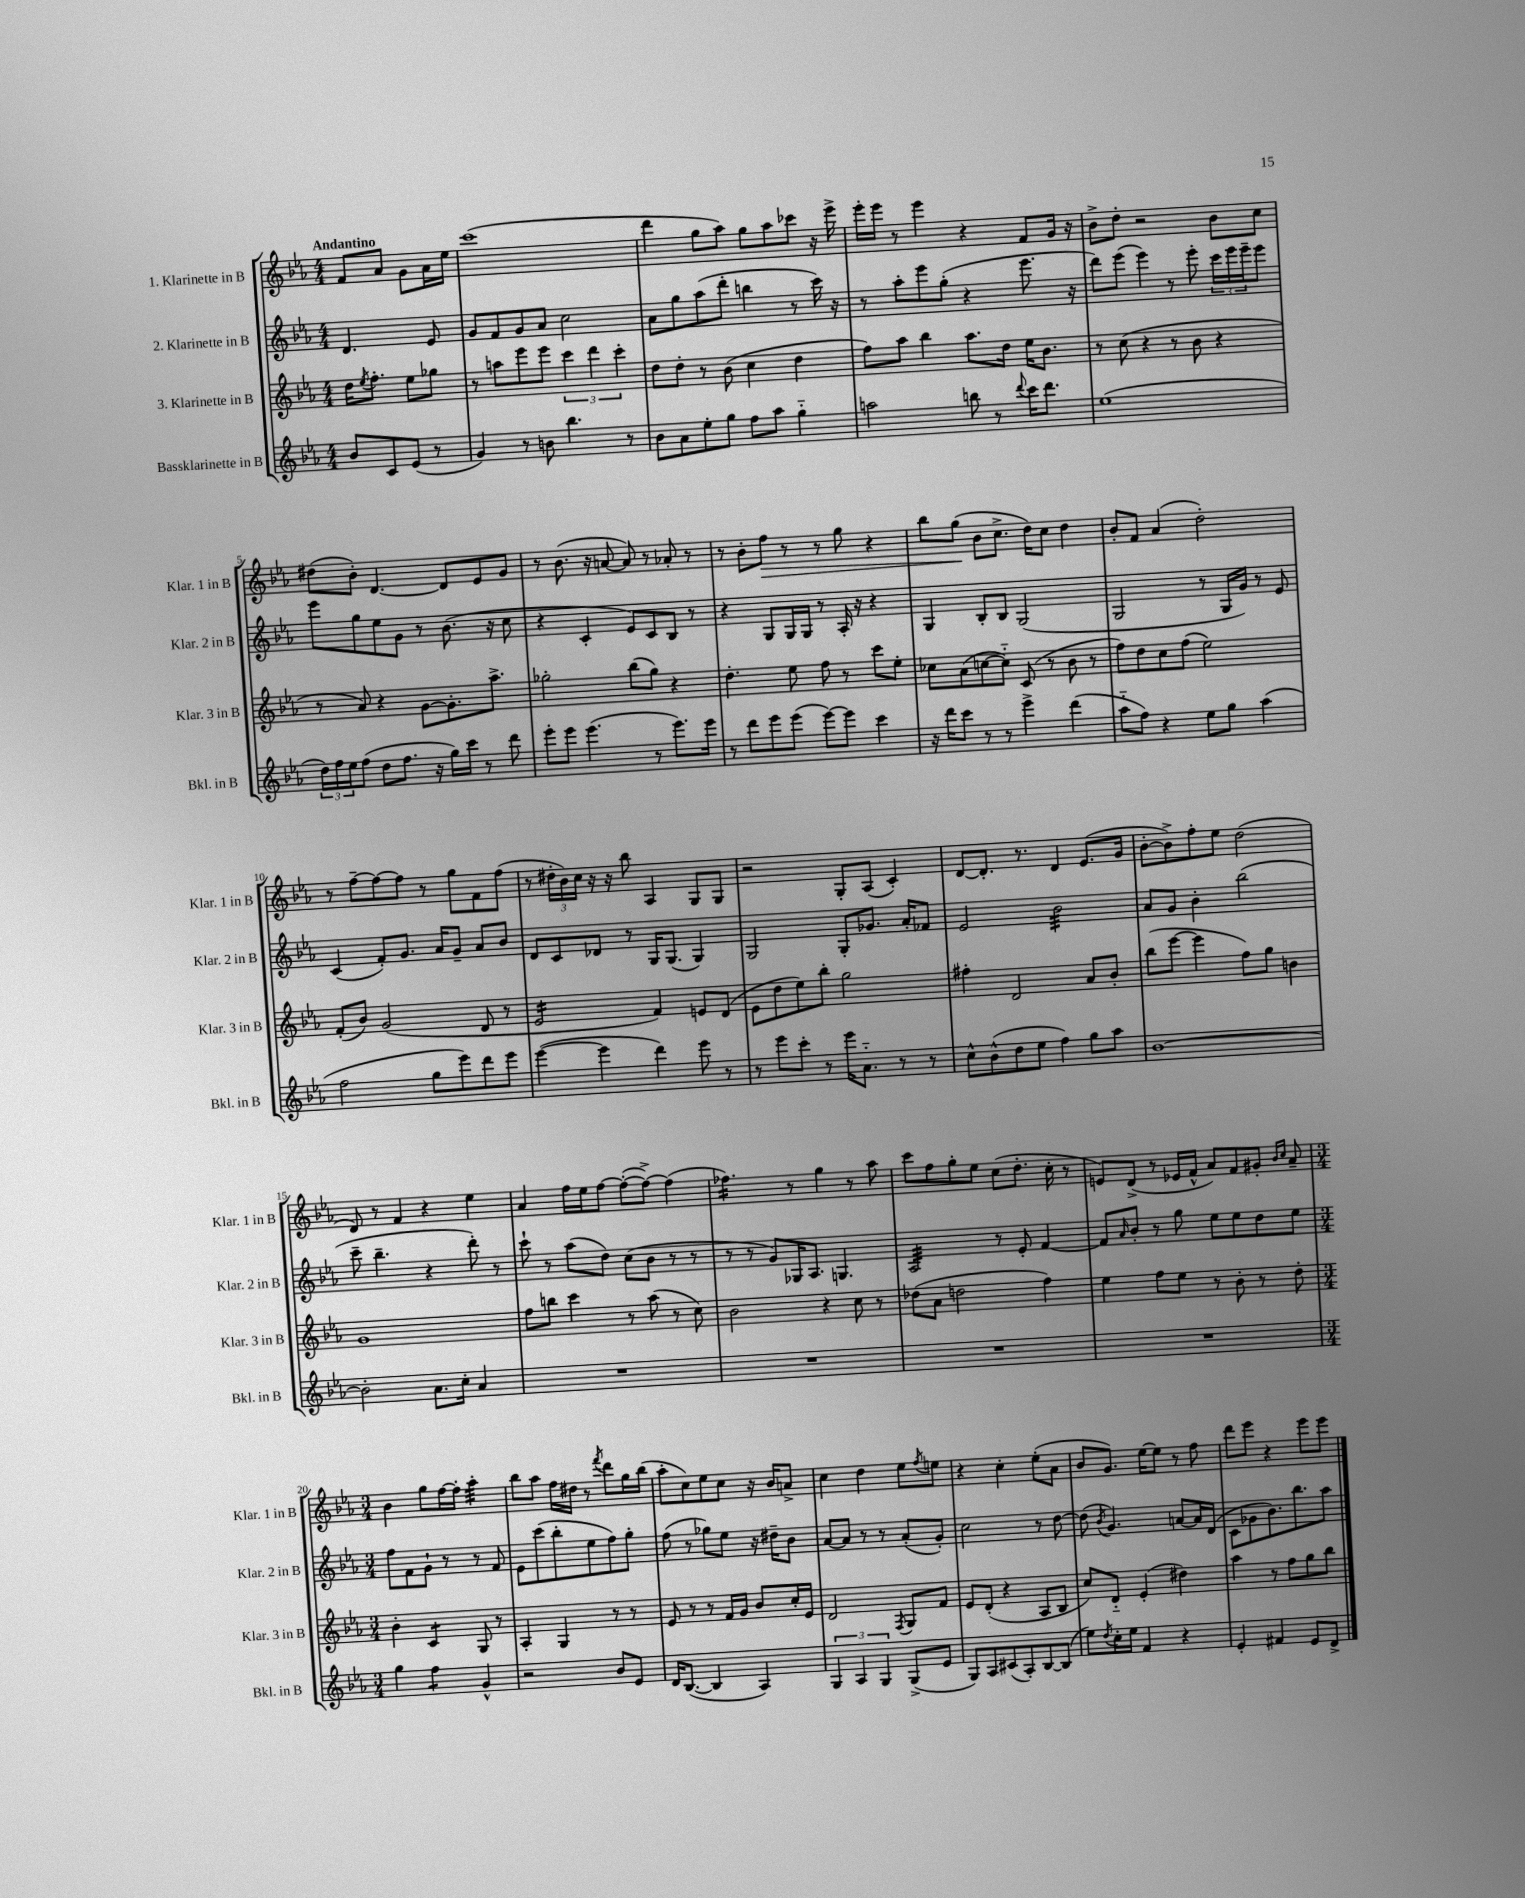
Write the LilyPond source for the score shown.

<<
\new StaffGroup <<
\new Staff = "s0" \with { instrumentName = "1. Klarinette in B" shortInstrumentName = "Klar. 1 in B" } {
    \clef treble \key ees \major \numericTimeSignature \time 4/4 \partial 2 \tempo "Andantino"
    f'8 aes'8 g'8 aes'16 ees''16 |
    c'''1( |
    d'''4 g''8 aes''8) g''8 aes''8 ces'''8 r16 ees'''16-> |
    ees'''16-. ees'''16 r8 ees'''4 r4 f'8 g'16 r16 |
    bes'8-> d''8-. r2 bes'8 c''8 |
    dis''8( bes'8-.) d'4.~ d'8 ees'8 g'8 |
    r8 bes'8.( r16 a'8~ a'8) r8 aes'8-. r8 |
    r8 bes'8-. f''8\> r8 r8 g''8 r4 |
    bes''8 g''8\!( bes'8 c''8.-> d''16) c''8 d''4 |
    bes'8-. f'8 aes'4( d''2-.) |
    r8 f''8~-- f''8~ f''8 r8 g''8 f'8 f''8( |
    r8 \tuplet 3/2 { dis''16-. bes'16) c''16 } r16 r16 bes''8 aes4 g8 g8 |
    r2 g8-. aes8( c'4-.) |
    d'8~ d'8.-. r8. d'4 ees'8.( g'16 |
    bes'8~-. bes'8->) f''8-. ees''8 d''2( |
    d'8) r8 f'4 r4 ees''4 |
    aes'4 f''16 ees''16 f''8~ f''8~-.( f''8~->) f''4( |
    fes''4.:16) r8 g''4 r8 aes''8 |
    c'''8 f''8 g''8-. ees''8 c''8( d''8.-. c''16-. r8 |
    e'8) d'8->( r8 ees'16 f'16-^ aes'8) f'8 gis'8-. \grace { bes'16 c''16 } aes'8-- |
    \numericTimeSignature \time 3/4 bes'4 g''8 f''16~ f''16-. aes''4:32-. |
    bes''8 aes''8 f''16 dis''16 r8 \acciaccatura { f'''8 } d'''8 g''16 bes''16( |
    aes''8-. c''8) ees''8 c''8 r16 bes'16 a'8-> |
    c''4 d''4 ees''8 \acciaccatura { f''8 } e''8 |
    r4 c''4-. ees''8-.( aes'8 |
    bes'8 g'8.) ees''16~ ees''8 r8 f''8 |
    d'''8 ees'''8 r4 ees'''8 ees'''8 \bar "|." |
}
\new Staff = "s1" \with { instrumentName = "2. Klarinette in B" shortInstrumentName = "Klar. 2 in B" } {
    \clef treble \key ees \major \numericTimeSignature \time 4/4 \partial 2
    d'4. ees'8 |
    g'8 f'8 g'8 aes'8 c''2 |
    aes'8 g''8 aes''8( d'''8-. b''4 r8 c'''16) r16 |
    r8 aes''8-. ees'''8 g''8-.( r4 ees'''8. r16 |
    d'''8) ees'''8( ees'''4) r8 ees'''8-. \tuplet 3/2 { c'''16 ees'''16 ees'''16-- } ees'''8 |
    ees'''8 g''8 ees''8 g'8 r8 bes'8.( r16 c''8 |
    r4 c'4-. ees'8) c'8 bes8 r8 |
    r4 g8 g16 g16 r8 aes16-. r16 r4 |
    g4 bes8-. bes8 g2( |
    g2 r8 g16 g'16) r8 ees'8 |
    c'4( f'8-.) g'8. aes'16 g'8-- aes'8 bes'8 |
    d'8 c'8 des'8 r8 g16 g8.( g4) |
    g2 g8-. ges'8. aes'16-. fes'8 |
    ees'2 bes'2:32 |
    aes'8 g'8 bes'4-. bes''2( |
    c'''8-- bes''4.-- r4 d'''8-.) r8 |
    c'''8-! r8 aes''8( d''8) c''8( bes'8 r8 r8 |
    r8 r8 g'8) ges16 aes8. g4. |
    aes2:32 r8 ees'8-. f'4~ |
    f'8 \grace { aes'16 } bes'8-. r8 g''8 ees''8 ees''8 d''8 ees''8 |
    \numericTimeSignature \time 3/4 f''8 f'8 g'8-! r8 r8 f'8 |
    ees'8 c'''8( bes''8-. ees''8 f''8) g''8-. |
    f''8( r8 ges''8) ees''8 r16 dis''16-- bes'8 |
    aes'8~ aes'8 r8 r8 aes'8-.( g'8-.) |
    c''2 r8 d''8~ |
    d''8( \acciaccatura { bes'8 } g'4.) a'8~ a'16 d'16( |
    c'8 ges'8 bes'8.) bes''8. aes''8 \bar "|." |
}
\new Staff = "s2" \with { instrumentName = "3. Klarinette in B" shortInstrumentName = "Klar. 3 in B" } {
    \clef treble \key ees \major \numericTimeSignature \time 4/4 \partial 2
    d''16 \acciaccatura { ees''8 } f''8.-. ees''8 ges''8 |
    r8 a''8 ees'''8 ees'''8 \tuplet 3/2 { c'''4 d'''4 c'''4-. } |
    d''8 d''8-. r8 bes'8( c''4 d''4 |
    f''8) aes''8 bes''4 aes''8. d''16 ees''16 bes'8. |
    r8 c''8( r4 r8 bes'8 r4 |
    r8 aes'8) r4 g'8~ g'8.-. aes''8.-> |
    ges''2-. bes''8( ges''8) r4 |
    d''4.-. ees''8 f''8 r8 c'''8 ees''8-. |
    ces''8 aes'8( c''8~ c''8-_) c'8( r8 bes'8 r8 |
    f''8) d''8 c''8 f''8( ees''2) |
    f'8-.( bes'8) g'2( d'8 r8 |
    ees'2:16 f'4) e'8 d'8( |
    ees'8 d''8 ees''8) bes''8-. g''2 |
    fis''4-. d'2 aes'8 bes'8-. |
    bes''8( ees'''8~ ees'''4 f''8) g''8 b'4 |
    g'1 |
    f''8 b''8 c'''4 r8 aes''8( r8 c''8) |
    bes'2 r4 c''8 r8 |
    des''8( aes'8 d''2 f''4) |
    ees''4 f''8 ees''8 r8 bes'8-. r8 d''8-. |
    \numericTimeSignature \time 3/4 bes'4-. c'4:8 g8 r8 |
    aes4-. g4 r8 r8 |
    ees'8 r8 r8 f'16 g'16 bes'8 c''16-. ees'16 |
    d'2 \acciaccatura { f8 } g8 f'8 |
    ees'8 d'8-.( r4 aes8 bes8 |
    c''8) d'8-_ ees'4-.( dis''4) |
    aes''4 r8 f''8 g''8 bes''8 \bar "|." |
}
\new Staff = "s3" \with { instrumentName = "Bassklarinette in B" shortInstrumentName = "Bkl. in B" } {
    \clef treble \key ees \major \numericTimeSignature \time 4/4 \partial 2
    bes'8 c'8 ees'8( r8 |
    g'4) r8 b'8 bes''4. r8 |
    bes'8 aes'8 ees''8-. g''8 f''8 aes''8 g''4-_ |
    a''2 b''8 r8 \appoggiatura { d'''8 } c'''16 d'''8. |
    ees''1( |
    \tuplet 3/2 { d''16) f''16 ees''16 } f''8( d''8 f''8. r16 g''16) c'''16 r8 d'''8 |
    ees'''8-. ees'''8 ees'''4.( r8 ees'''8.) ees'''16 |
    r8 d'''8 ees'''8 ees'''8( ees'''8~) ees'''8 c'''4 |
    r16 d'''16 c'''8 r8 r8 ees'''4-> d'''4( |
    aes''8-_ f''8) r4 ees''8 g''8 aes''4( |
    f''2 g''8 ees'''8) d'''8 ees'''8 |
    ees'''4~( ees'''4 d'''4) ees'''8 r8 |
    r8 ees'''8 c'''8-. r8 ees'''16 aes'8.-_ r8 r8 |
    c''8-^ bes'8-^( d''8 ees''8 f''4) g''8 aes''8 |
    bes'1~ |
    bes'2-. aes'8. c''16-. aes'4 |
    R1 |
    R1 |
    R1 |
    R1 |
    \numericTimeSignature \time 3/4 g''4 f''4:8 g'4-^ |
    r2 bes'8 ees'8 |
    d'16 bes8.~( bes4 aes4) |
    \tuplet 3/2 { g4 aes4 g4 } g8->( ees'8 |
    g8) aes8 cis'8( aes8-.) bes8~ bes8( |
    ees''8) \acciaccatura { d''8 } c''16-. ees''16 f'4 r4 |
    ees'4-. fis'4 ees'8 d'8-> \bar "|." |
}
>>
>>
